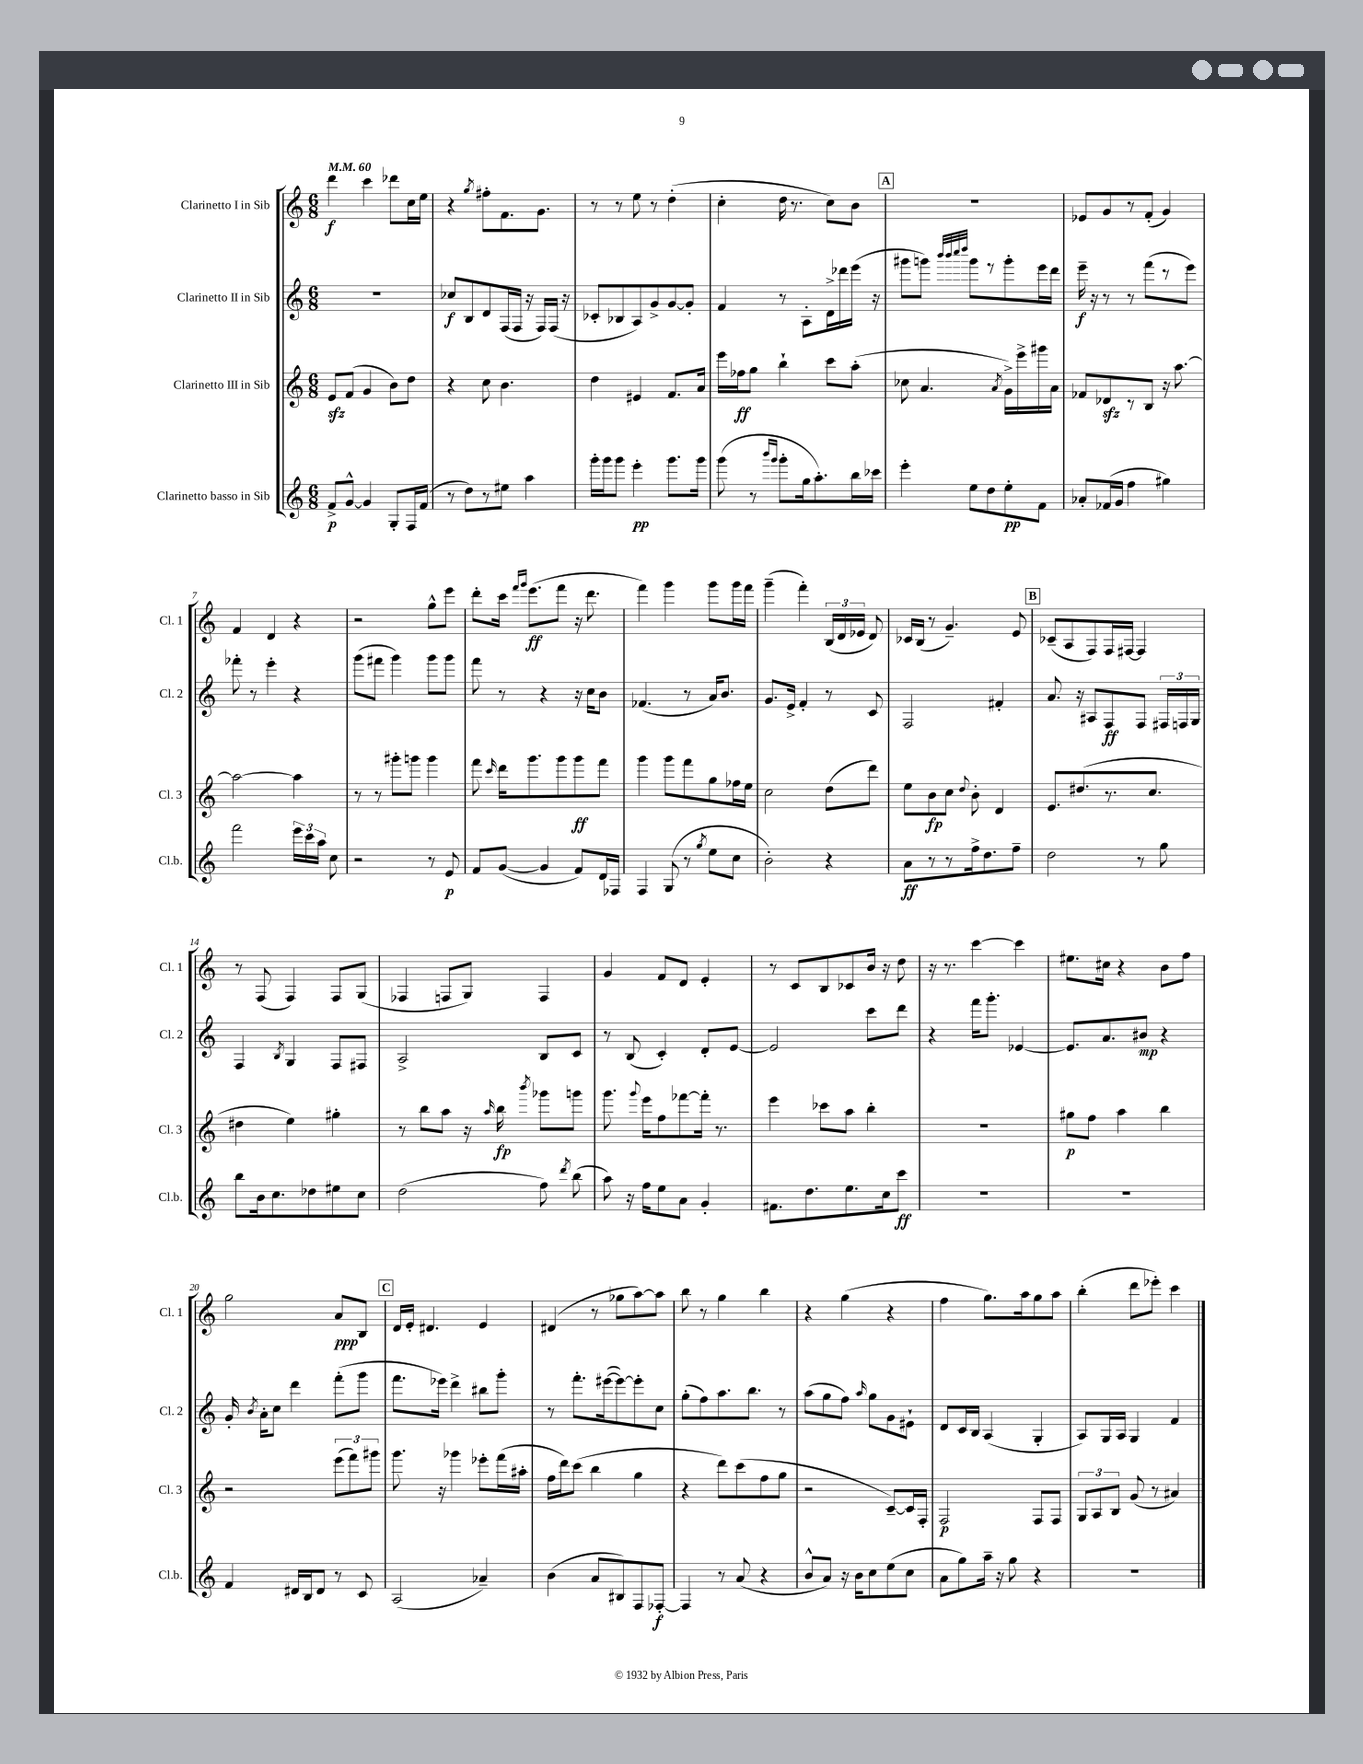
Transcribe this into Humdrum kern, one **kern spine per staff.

**kern	**kern	**kern	**kern
*staff4	*staff3	*staff2	*staff1
*clefG2	*clefG2	*clefG2	*clefG2
*k[]	*k[]	*k[]	*k[]
*M6/8	*M6/8	*M6/8	*M6/8
*MM60	*MM60	*MM60	*MM60
8f^/L	8e/L	2.r	4ddd\
[8g^^/J	(8f/J	.	.
4g/]	4g/	.	4ccc\
8G'/L	8b\L)	.	8ddd-\L
16F/L	8dd\J	.	16cc\L
(16f/JJ	.	.	16ee\JJ
=	=	=	=
8r	4r	8cc-/L	4r
8dd\L)	.	8B/	.
.	.	.	8qgg/
8r	8cc\	8d/	8ff#'\L
8ee#\J	4.b\	(16F/L	8.f\
.	.	16F/JJ	.
4aa\	.	16r	.
.	.	16F/LL)	8.g\J
.	.	(16F/JJ	.
.	.	16r	.
=	=	=	=
16ggg'\LL	4dd\	8c-'/L	8r
16ggg\J	.	.	.
8ggg\J	.	8B-/	8r
4eee'\	4e#/	8A/)	8ee\
.	.	8g^/	8r
8.ggg\L	8.f/L	[8g/	(4dd'\
.	.	8g'/]J	.
16ggg\Jk	16a/Jk	.	.
=	=	=	=
(8ggg\	16eee\LL	4f/	4cc'\
.	16ff-\J	.	.
8r	8gg\J	.	.
16qqbbb/LL	.	.	.
16qqggg/JJ	.	.	.
8ggg'\L	4bb`\	8r	16dd\
.	.	.	8.r
16gg\k	.	8A'\L	.
8.aa'\)	.	.	.
.	8ccc\L	16d^\L	8cc\L)
.	.	16ddd-\	.
16bb\L	(8aa'\J	(16eee\JJ	8b\J
16ccc-\JJ	.	16r	.
=	=	=	=
4eee'\	8cc-\	8ggg#\L	2.r
.	4.a/	8ggg\J)	.
.	.	32qqbbb/LLL	.
.	.	32qqbbb/	.
.	.	32qqcccc/	.
.	.	32qqdddd/JJJ	.
8ee\L	.	8ggg\L	.
8dd\	.	8r	.
.	8qa/	.	.
8ee'\	16g^\LL)	8ggg'\	.
.	16eee^\	.	.
8f\J	16ggg#\	16eee\L	.
.	16a\JJ	16ddd\JJ	.
=	=	=	=
8a-'/L	8f-/L	16eee~\	8e-/L
.	.	16r	.
(16f-/L	8d-/	8r	8g/
16g/JJ	.	.	.
4ff\	8r	8r	8r
.	8B/J	(8fff\L	(8f'/J
4gg#\)	16r	8r	4g/)
.	[8.aa\	.	.
.	.	8eee\J)	.
=	=	=	=
2fff\	2aa\_	8fff-'\	4f/
.	.	8r	.
.	.	4eee'\	4d/
24eee\LL	4aa\]	4r	4r
24ccc\	.	.	.
24aa\JJ	.	.	.
8cc\	.	.	.
=	=	=	=
2r	8r	(8ggg\L	2r
.	8r	8fff#\J	.
.	8ggg#'\L	4ggg\)	.
.	8ggg\J	.	.
8r	4ggg\	8ggg\L	8gg^^\L
8e/	.	8ggg\J	8eee\J
=	=	=	=
8f/L	8fff\	8fff\	8ddd'\L
.	16qqccc/	.	.
([8g/J	16ddd\LK	8r	16ccc\Jk
.	.	.	16qqfff/LL
.	.	.	16qqggg/JJ
.	8.ggg\	.	(8.eee\L
4g/]	.	4r	.
.	8ggg\	.	8fff\J
8f/L)	8ggg\	16r	16r
.	.	16cc\LK	8.ddd\
16d/L	8fff\J	8b\J	.
16F-/JJ	.	.	.
=	=	=	=
4F/	4ggg\	(4.f-/	4fff\)
(8G/	8ggg\L	.	4ggg\
8r	8fff\	8r	.
8qgg/	.	.	.
8ee\L	8gg\	16a/LK)	8ggg\L
.	.	8.b/J	.
8cc\J	16ff-\L	.	16ggg\L
.	16ee\JJ	.	16fff\JJ
=	=	=	=
2b'\)	2cc\	8.g/L	(4ggg~\
.	.	16e^/Jk	.
.	.	4f'/	4fff'\)
4r	(8dd\L	8r	(24B/LL
.	.	.	24d/
.	.	.	24e-/JJ
.	8ddd\J)	8c/	8d/)
=	=	=	=
8a\L	8ee\L	2F/	16c-/LL
.	.	.	(16B/JJ
8r	8b\	.	8r
8r	8cc\J	.	4.g~/)
.	8qqdd/	.	.
16ff^\k	8b'\	.	.
8.dd\	.	.	.
.	4d/	4f#'/	.
8ff~\J	.	.	8e/
=	=	=	=
2dd\	8.e/L	8.a/	(8c-~/L
.	.	.	8A/
.	(8.dd#/	16r	.
.	.	8A#/L	8F/)
.	8.r	8F/	16F/L
.	.	.	[16F#/JJ
8r	.	8F/J	4F#/]
.	8.cc/J	.	.
8gg\	.	24F#/LL	.
.	.	24F/	.
.	.	24G/JJ	.
=	=	=	=
8bb\L	4dd#\	4F/	8r
16b\k	.	.	(8F/
8.cc\	.	.	.
.	.	8qB/	.
.	4ee\)	4G/	4F/)
8dd-\	.	.	.
8ee#\	4gg#'\	8F/L	8F/L
8cc\J	.	8F#/J	(8G/J
=	=	=	=
(2dd\	8r	2A^/	4F-/
.	8bb\L	.	.
.	8aa\J	.	8F/L
.	16r	.	8G/J)
.	16qqaa/	.	.
.	16bb\	.	.
.	8qbbb/	.	.
8ff\)	8ggg-\L	8B/L	4F/
8qddd/	.	.	.
(8bb\	8ggg\J	8c/J	.
=	=	=	=
8aa\)	8.ggg\	8r	4g/
16r	.	(8B/	.
.	8qqggg/	.	.
16ff\LK	16eee\LK	.	.
8ee\	8ff\	4c'/)	8f/L
8a\J	[8fff-\	.	8d/J
4g'/	16fff-'\]Jk	8d'/L	4e'/
.	8.r	.	.
.	.	[8e/J	.
=	=	=	=
8.f#\L	4eee\	2e/]	8r
.	.	.	8c/L
8.dd\	.	.	.
.	8ccc-\L	.	8B/
8.ee\	8aa\J	.	8c-/
.	4bb'\	8ccc\L	16b/Jk
16cc\k	.	.	16r
8ccc\J	.	8ddd\J	8dd\
=	=	=	=
2.r	2.r	4r	16r
.	.	.	8.r
.	.	16fff\LK	[4ccc\
.	.	8.ggg'\J	.
.	.	[4e-/	4ccc\]
=	=	=	=
2.r	8gg#\L	8.e-/]L	8.ee#\L
.	8ff\J	.	.
.	.	8.a/	16cc#\Jk
.	4aa\	.	4r
.	.	8b#/J	.
.	4bb\	4r	8b\L
.	.	.	8ff\J
=	=	=	=
4f/	2r	16g'/	2gg\
.	.	8qb/	.
.	.	16a'\LK	.
.	.	8cc\J	.
16d#/LL	.	4ddd\	.
16B/J	.	.	.
8d#/J	.	.	.
8r	(12eee\L	(8fff'\L	8a/L
.	12fff\)	.	.
8c/	.	8ggg\J	8B/J
.	12ggg#\J	.	.
=	=	=	=
(2A/	8.ggg\	8.fff\L	16d/LL
.	.	.	16e'/JJ
.	.	.	4.d#/
.	16r	16eee-\Jk)	.
.	4ggg-\	4ddd^\	.
4a-~/)	8eee-'\L	8bb#\L	4e/
.	(16fff\L	8ggg'\J	.
.	16aa#'\JJ	.	.
=	=	=	=
(4b\	16ff\LL	8r	(4d#/
.	16ddd\J)	.	.
.	(8ccc\J	8.fff'\L	.
8a/L	4bb\	.	8r
.	.	([16eee#\k	.
8B#/)	.	8eee#\_)	8gg-\L
8F/	4gg\	8eee#'\]	[8aa\)
[8F-'/J	.	8cc\J	8aa\]J
=	=	=	=
4F-/]	4r	(8gg'\L	8bb\
.	.	8ff\)	8r
8r	8ddd\L)	8.aa\	4gg\
(8a/	(8ccc\	.	.
.	.	8.bb\J	.
4r	8ff\	.	4bb\
.	8gg\J	8r	.
=	=	=	=
8b^^/L	2r	(8aa\L	4r
8a/J)	.	8gg\	.
16r	.	8ff\J)	(4gg\
16b\LK	.	.	.
.	.	16qqaa/	.
8cc\	.	8gg\L	.
(8ee\	[8c~/L)	8g\	4r
8cc\J	16c/]L	8e#`\J	.
.	16F'/JJ	.	.
=	=	=	=
8a\L	2F/	8d/L	4ff\
8gg\)	.	16c/L	.
.	.	16B/JJ	.
16aa~\Jk	.	(4A/	8.gg\L)
16r	.	.	.
8gg\	.	.	.
.	.	.	16aa\k
4r	8F/L	4G'/	8gg\
.	8F/J	.	8aa\J
=	=	=	=
2.r	12G/L	8A/L)	(4bb'\
.	12A/	.	.
.	.	16G/L	.
.	12B/J	.	.
.	.	16A/JJ	.
.	(8g/	4G/	8ddd\L
.	8r	.	8eee-'\J)
.	4a#/)	4f/	4ccc\
==	==	==	==
*-	*-	*-	*-
